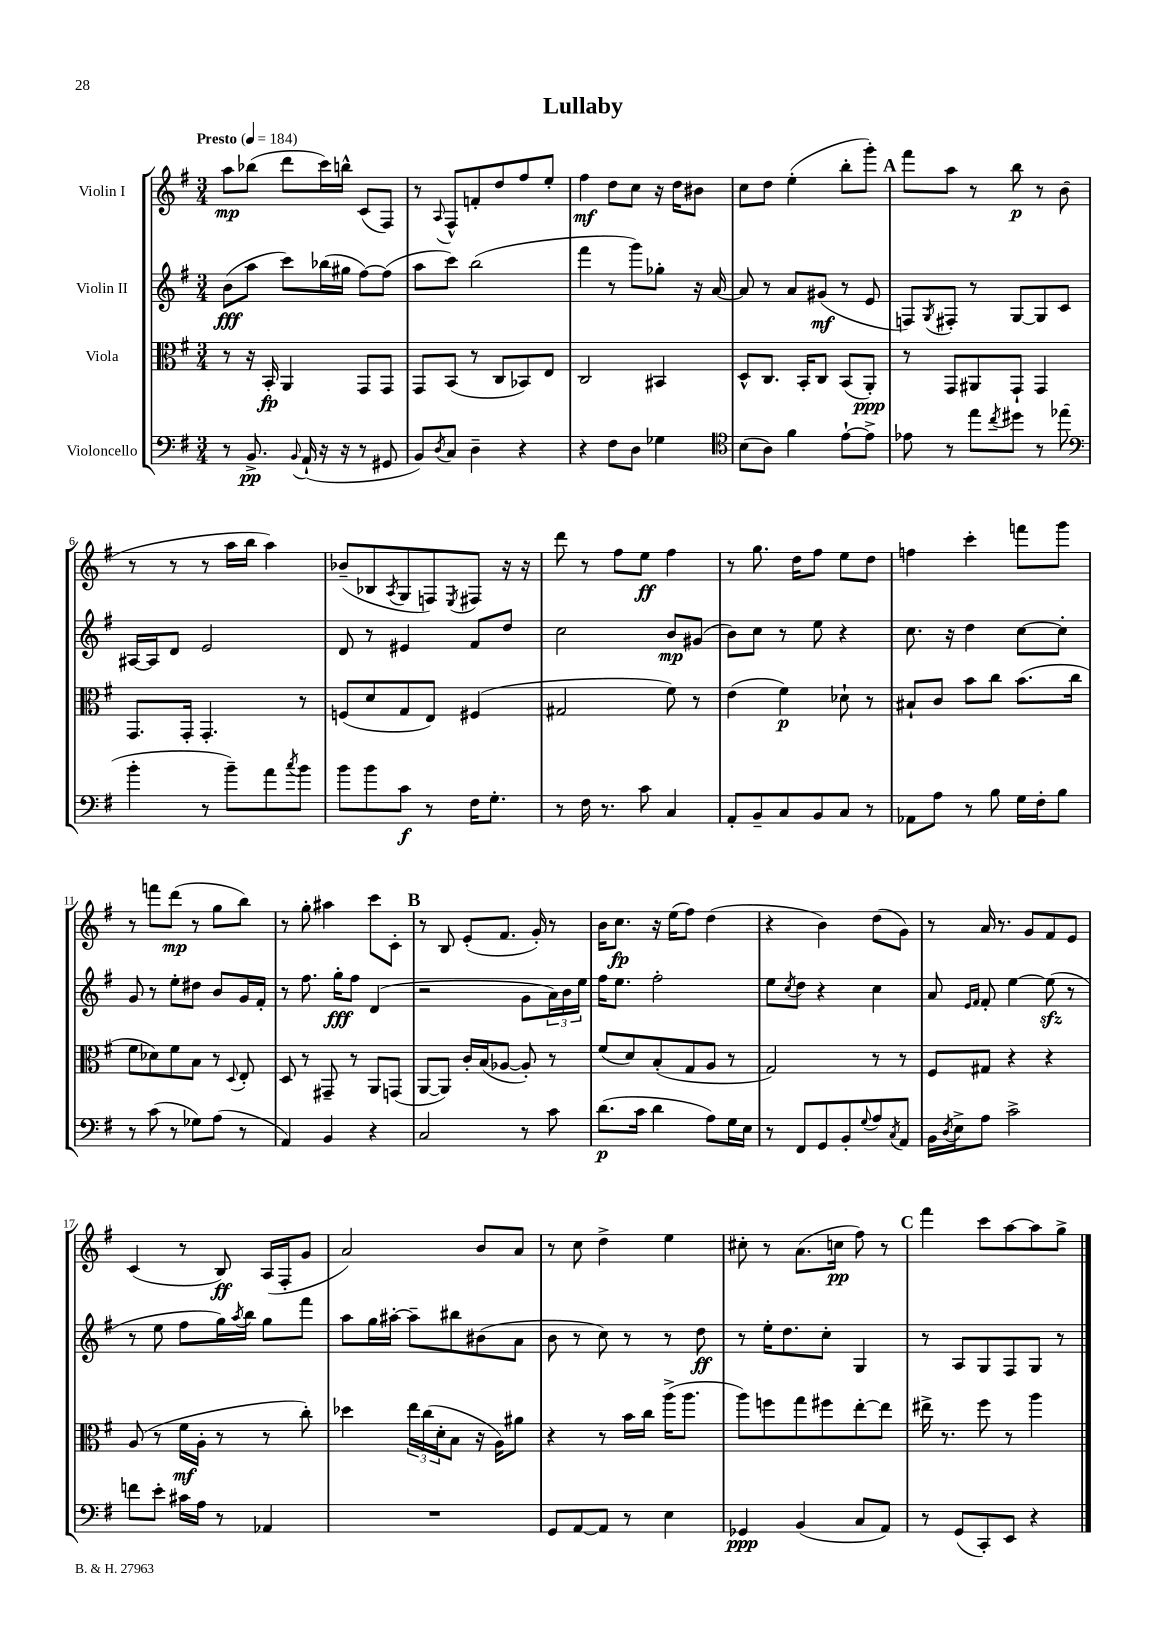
\header { title = "Lullaby" }
<<
\new StaffGroup <<
\new Staff = "s0" \with { instrumentName = "Violin I" } {
    \clef treble \key g \major \numericTimeSignature \time 3/4 \tempo "Presto" 4 = 184
    a''8\mp bes''8( d'''8 c'''16) b''16-^ c'8( fis8) |
    r8 \appoggiatura { a8 } fis8-^ f'8-. d''8 fis''8 e''8-. |
    fis''4\mf d''8 c''8 r16 d''16 bis'8 |
    c''8 d''8 e''4-.( b''8-. g'''8-.) |
    \mark \markup { \bold "A" } fis'''8 a''8 r8 b''8\p r8 b'8( |
    r8 r8 r8 a''16 b''16 a''4) |
    bes'8--( bes8 \acciaccatura { a8 } g8 f8) \acciaccatura { e8 } fis8 r16 r16 |
    d'''8 r8 fis''8 e''8\ff fis''4 |
    r8 g''8. d''16 fis''8 e''8 d''8 |
    f''4 c'''4-. f'''8 g'''8 |
    r8 f'''8 d'''8\mp( r8 g''8 b''8) |
    r8 g''8-. ais''4 c'''8 c'8-. |
    \mark \markup { \bold "B" } r8 b8 e'8-.( fis'8. g'16-.) r8 |
    b'16 c''8.\fp r16 e''16( fis''8) d''4( |
    r4 b'4) d''8( g'8) |
    r8 a'16 r8. g'8 fis'8 e'8 |
    c'4( r8 b8\ff) a16( fis16-. g'8 |
    a'2) b'8 a'8 |
    r8 c''8 d''4-> e''4 |
    cis''8-. r8 a'8.( c''16\pp fis''8) r8 |
    \mark \markup { \bold "C" } fis'''4 c'''8 a''8~ a''8 g''8-> \bar "|." |
}
\new Staff = "s1" \with { instrumentName = "Violin II" } {
    \clef treble \key g \major \numericTimeSignature \time 3/4
    b'8\fff( a''8 c'''8) bes''16( gis''16 fis''8~) fis''8( |
    a''8 c'''8) b''2( |
    fis'''4 r8 g'''8) ges''8-. r16 a'16~ |
    a'8 r8 a'8 gis'8\mf( r8 e'8 |
    \mark \markup { \bold "A" } f8) \acciaccatura { g8 } fis8-. r8 g8~ g8 c'8 |
    ais16~ ais16 d'8 e'2 |
    d'8 r8 eis'4 fis'8 d''8 |
    c''2 b'8\mp gis'8( |
    b'8) c''8 r8 e''8 r4 |
    c''8. r16 d''4 c''8~ c''8-. |
    g'8 r8 e''8-. dis''8 b'8 g'16 fis'16-. |
    r8 fis''8. g''16-.\fff fis''8 d'4( |
    \mark \markup { \bold "B" } r2 g'8 \tuplet 3/2 { a'16) b'16 e''16 } |
    fis''16 e''8. fis''2-. |
    e''8 \acciaccatura { c''8 } d''8 r4 c''4 |
    a'8 \grace { e'16 fis'16 } fis'8-. e''4~ e''8\sfz( r8 |
    r8 e''8 fis''8 g''16) \acciaccatura { a''8 } b''16 g''8 fis'''8 |
    a''8 g''16 ais''16~-. ais''8-- bis''8 bis'8( a'8 |
    b'8 r8 c''8) r8 r8 d''8\ff |
    r8 e''16-. d''8. c''8-. g4 |
    \mark \markup { \bold "C" } r8 a8 g8 fis8 g8 r8 \bar "|." |
}
\new Staff = "s2" \with { instrumentName = "Viola" } {
    \clef alto \key g \major \numericTimeSignature \time 3/4
    r8 r16 b,16-.\fp a,4 g,8 g,8 |
    g,8 b,8( r8 c8 bes,8) e8 |
    c2 bis,4 |
    d8-^ c8. b,16-. c8 b,8( a,8-.\ppp) |
    \mark \markup { \bold "A" } r8 g,8 ais,8 g,8-! g,4 |
    g,8. g,16-. g,4.-. r8 |
    f8( d'8 g8 e8) fis4( |
    gis2 fis'8) r8 |
    e'4( fis'4\p) des'8-! r8 |
    bis8-! c'8 b'8 c''8 b'8.( c''16 |
    fis'8 des'8) fis'8 b8 r8 \appoggiatura { d8 } e8-. |
    d8 r8 gis,8-- r8 a,8 g,8( |
    \mark \markup { \bold "B" } a,8~ a,8) c'16-. b16( aes8~ aes8-.) r8 |
    fis'8( d'8) b8-.( g8 a8 r8 |
    g2) r8 r8 |
    fis8 gis8 r4 r4 |
    a8( r8 fis'16\mf a16-. r8 r8 c''8-.) |
    des''4 \tuplet 3/2 { e''16 c''16( d'16-. } b8 r16 a16) ais'8 |
    r4 r8 b'16 c''16 a''16->( a''8. |
    a''8) f''8 g''8 fis''8 e''8~-. e''8 |
    \mark \markup { \bold "C" } eis''16-> r8. fis''8 r8 a''4 \bar "|." |
}
\new Staff = "s3" \with { instrumentName = "Violoncello" } {
    \clef bass \key g \major \numericTimeSignature \time 3/4
    r8 b,8.->\pp \appoggiatura { b,8 } a,16-!( r16 r16 r8 gis,8 |
    b,8) \acciaccatura { d8 } c8 d4-- r4 |
    r4 fis8 d8 ges4 |
    \clef tenor b8( a8) fis'4 e'8~-! e'8-> |
    \mark \markup { \bold "A" } ees'8 r8 e''8 \acciaccatura { c''8 } dis''8 r8 ees''8( |
    \clef bass b'4-. r8 b'8--) a'8 \acciaccatura { c''8 } b'8 |
    b'8 b'8 c'8\f r8 fis16 g8.-. |
    r8 fis16 r8. c'8 c4 |
    a,8-. b,8-- c8 b,8 c8 r8 |
    aes,8 a8 r8 b8 g16 fis16-. b8 |
    r8 c'8( r8 ges8) a8( r8 |
    a,4) b,4 r4 |
    \mark \markup { \bold "B" } c2 r8 c'8 |
    d'8.\p( c'16 d'4 a8) g16 e16 |
    r8 fis,8 g,8 b,8-. \appoggiatura { g8 } a8 \acciaccatura { c8 } a,8 |
    b,16 \acciaccatura { d8 } e16-> a8 c'2-> |
    f'8 e'8-. cis'16 a16 r8 aes,4 |
    R2. |
    g,8 a,8~ a,8 r8 e4 |
    ges,4\ppp b,4( c8 a,8) |
    \mark \markup { \bold "C" } r8 g,8( c,8-.) e,8 r4 \bar "|." |
}
>>
>>
